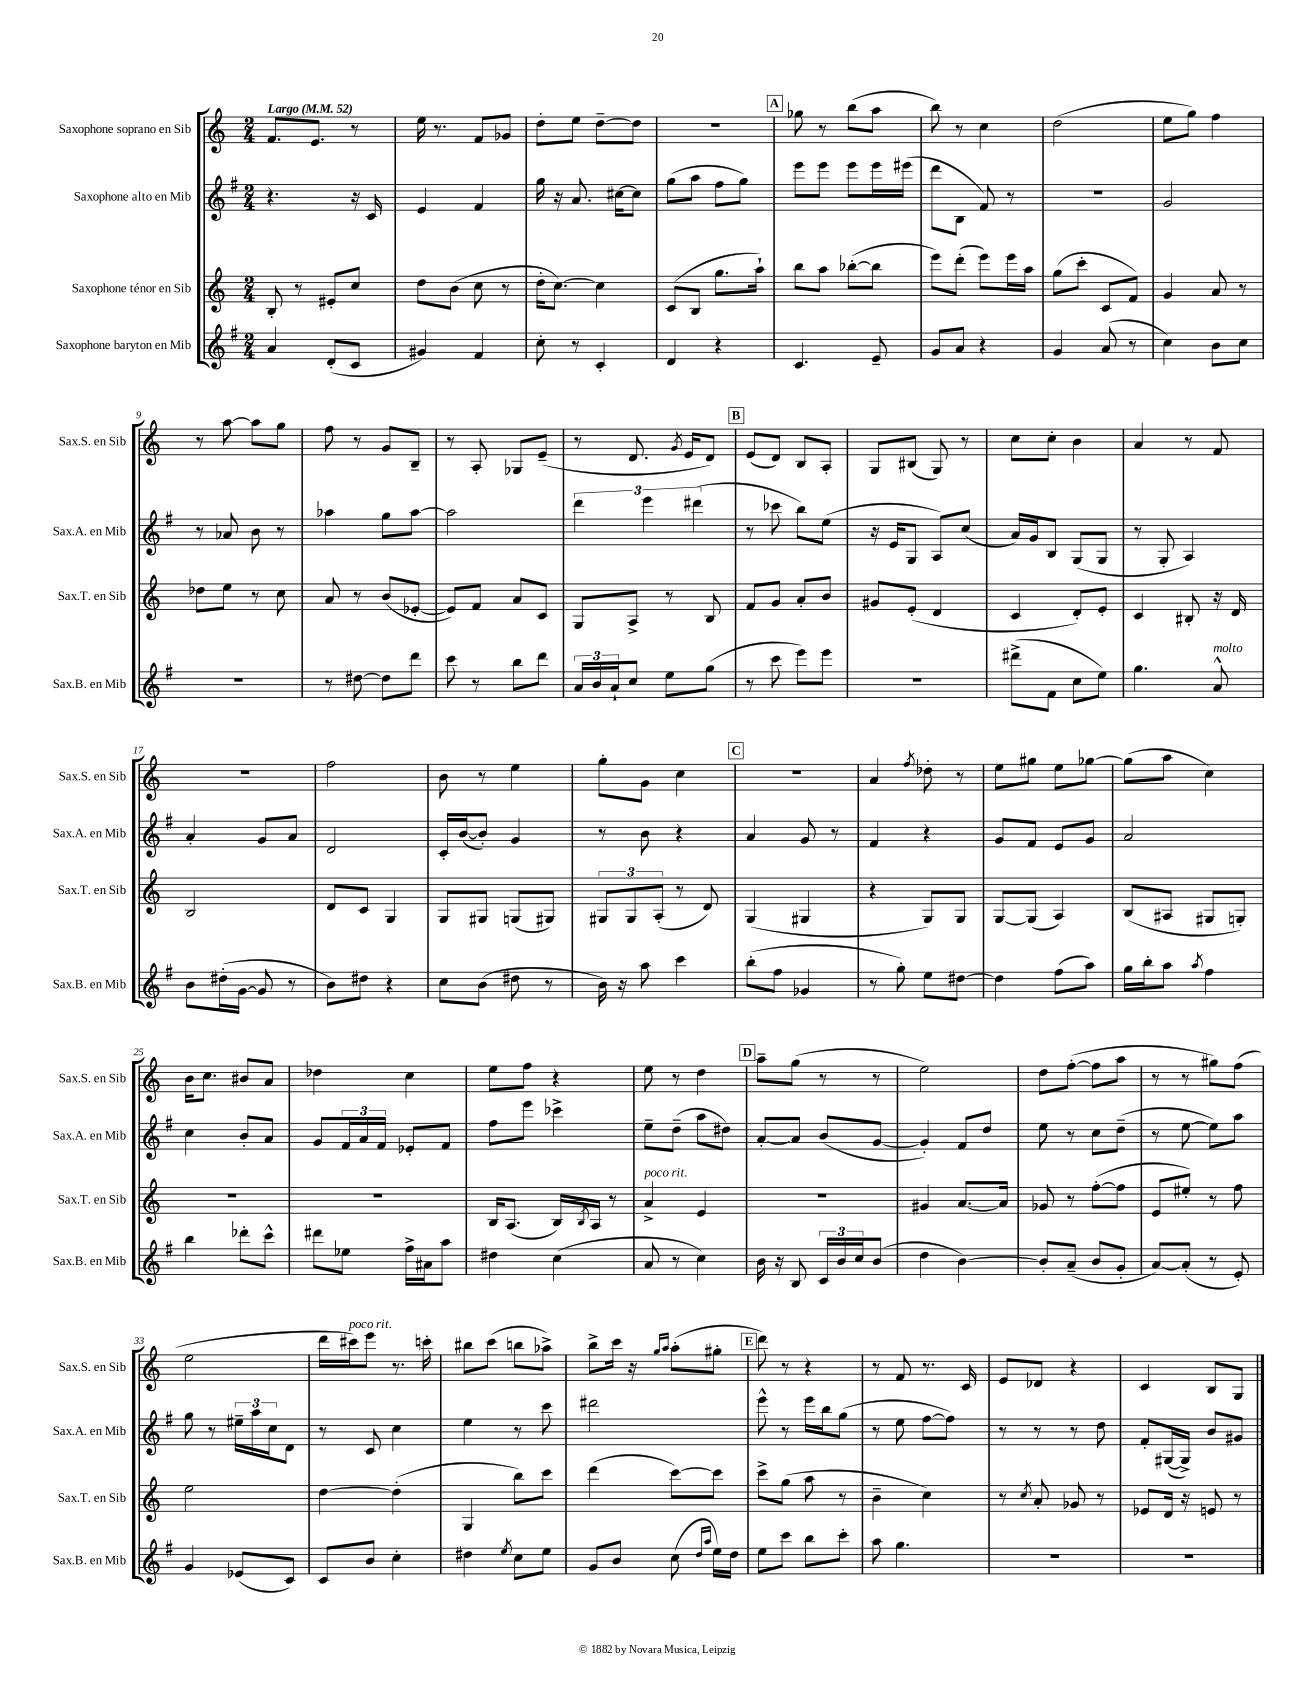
<<
\new StaffGroup <<
\new Staff = "s0" \with { instrumentName = "Saxophone soprano en Sib" shortInstrumentName = "Sax.S. en Sib" } {
    \clef treble \key c \major \numericTimeSignature \time 2/4 \tempo "Largo" 4 = 52
    f'8. e'8. r8 |
    e''16 r8. f'8 ges'8 |
    d''8-. e''8 d''8~-- d''8 |
    R2 |
    \mark \markup { \box "A" } ges''8 r8 b''8( a''8 |
    b''8) r8 c''4 |
    d''2( |
    e''8 g''8) f''4 |
    r8 a''8~ a''8 g''8 |
    f''8 r8 g'8 b8-- |
    r8 a8-. ges8 e'8--( |
    r8 d'8. \acciaccatura { g'8 } e'16 d'8) |
    \mark \markup { \box "B" } e'8( d'8) b8 a8-. |
    g8 bis8( g8) r8 |
    c''8 c''8-. b'4 |
    a'4 r8 f'8 |
    R2 |
    f''2 |
    b'8 r8 e''4 |
    g''8-. g'8 c''4 |
    \mark \markup { \box "C" } r2 |
    a'4 \acciaccatura { f''8 } des''8-. r8 |
    e''8 gis''8 e''8 ges''8~ |
    ges''8( a''8 c''4) |
    b'16 c''8. bis'8 a'8 |
    des''4 c''4 |
    e''8 f''8 r4 |
    e''8 r8 d''4 |
    \mark \markup { \box "D" } a''8-- g''8( r8 r8 |
    e''2) |
    d''8 f''8~-.( f''8 a''8 |
    r8 r8 gis''8) f''8( |
    e''2 |
    d'''16 cis'''16^\markup { \italic "poco rit." }) e'''8 r8. c'''16-. |
    bis''8 c'''8( b''8 aes''8->) |
    b''8-> c'''16 r16 \grace { g''16 a''16 } a''8-.( gis''8-. |
    \mark \markup { \box "E" } d'''8) r8 r4 |
    r8 f'8 r8. c'16 |
    e'8 des'8 r4 |
    c'4 b8 g8 \bar "|." |
}
\new Staff = "s1" \with { instrumentName = "Saxophone alto en Mib" shortInstrumentName = "Sax.A. en Mib" } {
    \clef treble \key g \major \numericTimeSignature \time 2/4
    r4. r16 c'16 |
    e'4 fis'4 |
    g''16 r16 a'8. cis''16~ cis''8 |
    g''8( a''8 fis''8 g''8) |
    \mark \markup { \box "A" } e'''8 e'''8 e'''8 e'''16 eis'''16( |
    d'''8 b8 fis'8) r8 |
    R2 |
    g'2 |
    r8 aes'8 b'8 r8 |
    aes''4 g''8 aes''8~ |
    aes''2 |
    \tuplet 3/2 { d'''4 e'''4 dis'''4( } |
    \mark \markup { \box "B" } r8 ces'''8 b''8) e''8( |
    r16 e'16 g8 a8) c''8( |
    a'16) g'16 b8 g8( g8 |
    r8 g8-. a4) |
    a'4-. g'8 a'8 |
    d'2 |
    c'16-. b'16~( b'8-.) g'4 |
    r8 b'8 r4 |
    \mark \markup { \box "C" } a'4 g'8 r8 |
    fis'4 r4 |
    g'8 fis'8 e'8 g'8 |
    a'2 |
    c''4 b'8-. a'8 |
    g'8 \tuplet 3/2 { fis'16 a'16 fis'16 } ees'8-. fis'8 |
    fis''8 e'''8 ces'''4-> |
    e''8-- d''8--( a''8 dis''8) |
    \mark \markup { \box "D" } a'8~-. a'8 b'8( g'8~ |
    g'4-.) fis'8 d''8 |
    e''8 r8 c''8 d''8--( |
    r8 e''8~ e''8) a''8 |
    g''8 r8 \tuplet 3/2 { eis''16-- a''16 c''16 } d'8 |
    r8 c'8 c''4 |
    e''4 r8 c'''8 |
    dis'''2 |
    \mark \markup { \box "E" } e'''8-^ r8 e'''16 b''16 g''8( |
    r8 e''8 fis''8~ fis''8) |
    r8 r8 r8 d''8 |
    fis'8-. gis16~( gis16->) b'8 gis'8 \bar "|." |
}
\new Staff = "s2" \with { instrumentName = "Saxophone ténor en Sib" shortInstrumentName = "Sax.T. en Sib" } {
    \clef treble \key c \major \numericTimeSignature \time 2/4
    b8-. r8 eis'8-. c''8 |
    d''8 b'8( c''8 r8 |
    d''16-. c''8.~) c''4 |
    c'8( b8 g''8. a''16-!) |
    \mark \markup { \box "A" } b''8 a''8 bes''8~-.( bes''8 |
    e'''8) d'''8-.( e'''8) e'''16 a''16 |
    g''8( c'''8-. c'8 f'8) |
    g'4 a'8 r8 |
    des''8 e''8 r8 c''8 |
    a'8 r8 b'8( ees'8~-. |
    ees'8) f'8 a'8 c'8 |
    g8 a8-> r8 b8 |
    \mark \markup { \box "B" } f'8 g'8 a'8-. b'8 |
    gis'8 e'8-.( d'4 |
    c'4 d'8-.) e'8-. |
    c'4 bis8-. r16 d'16 |
    b2 |
    d'8 c'8 g4 |
    g8 gis8 g8( gis8) |
    \tuplet 3/2 { gis8 gis8 a8-.( } r8 d'8) |
    \mark \markup { \box "C" } g4( gis4 |
    r4 g8) g8 |
    g8~ g8( a4) |
    b8( ais8 gis8 g8-.) |
    R2 |
    R2 |
    b16 a8.( b16) \acciaccatura { b8 } a16 r8 |
    a'4->^\markup { \italic "poco rit." } e'4 |
    \mark \markup { \box "D" } R2 |
    gis'4 a'8.~ a'16 |
    ges'8 r8 f''8~-.( f''8 |
    e'8 eis''8-.) r8 f''8 |
    e''2 |
    d''4~ d''4-.( |
    g4 b''8) c'''8 |
    d'''4( c'''8~) c'''8 |
    \mark \markup { \box "E" } c'''8-> g''8( a''8 r8 |
    b'4-- c''4) |
    r8 \acciaccatura { c''8 } a'8-. ges'8 r8 |
    ees'8 d'16 r16 e'8 r8 \bar "|." |
}
\new Staff = "s3" \with { instrumentName = "Saxophone baryton en Mib" shortInstrumentName = "Sax.B. en Mib" } {
    \clef treble \key g \major \numericTimeSignature \time 2/4
    a'4 d'8-.( c'8 |
    gis'4) fis'4 |
    c''8-. r8 c'4-. |
    d'4 r4 |
    \mark \markup { \box "A" } c'4. e'8-- |
    g'8 a'8 r4 |
    g'4 a'8( r8 |
    c''4) b'8 c''8 |
    R2 |
    r8 dis''8~ dis''8 d'''8 |
    c'''8 r8 b''8 d'''8 |
    \tuplet 3/2 { a'16 b'16 a'16-! } c''8 e''8 g''8( |
    \mark \markup { \box "B" } r8 c'''8 e'''8) e'''8 |
    R2 |
    dis'''8->( fis'8 c''8 e''8) |
    g''4. a'8-^^\markup { \italic "molto" } |
    b'8 dis''16-.( g'16~ g'8 r8 |
    b'8) dis''8 r4 |
    c''8 b'8( dis''8 r8 |
    b'16) r16 a''8 c'''4 |
    \mark \markup { \box "C" } b''8-.( fis''8 ges'4 |
    r8 g''8-.) e''8 dis''8~ |
    dis''4 fis''8( a''8) |
    g''16 b''16-. a''8 \acciaccatura { a''8 } fis''4 |
    b''4 des'''8-. c'''8-^ |
    dis'''8 ees''8 fis''16-> ais'16 a''8 |
    dis''4 c''4( |
    a'8 r8 c''4) |
    \mark \markup { \box "D" } b'16 r16 b8 \tuplet 3/2 { c'16 b'16 c''16 } b'8( |
    d''4 b'4~) |
    b'8-. a'8--( b'8 g'8-. |
    a'8~) a'8-.( r8 e'8-.) |
    g'4 ees'8( c'8) |
    c'8 b'8 c''4-. |
    dis''4 \acciaccatura { e''8 } c''8 e''8 |
    g'8 b'8 c''8( \grace { d''16 a''16 } e''16) d''16 |
    \mark \markup { \box "E" } e''8 c'''8 b''8 c'''8-. |
    a''8 g''4. |
    R2 |
    R2 \bar "|." |
}
>>
>>
